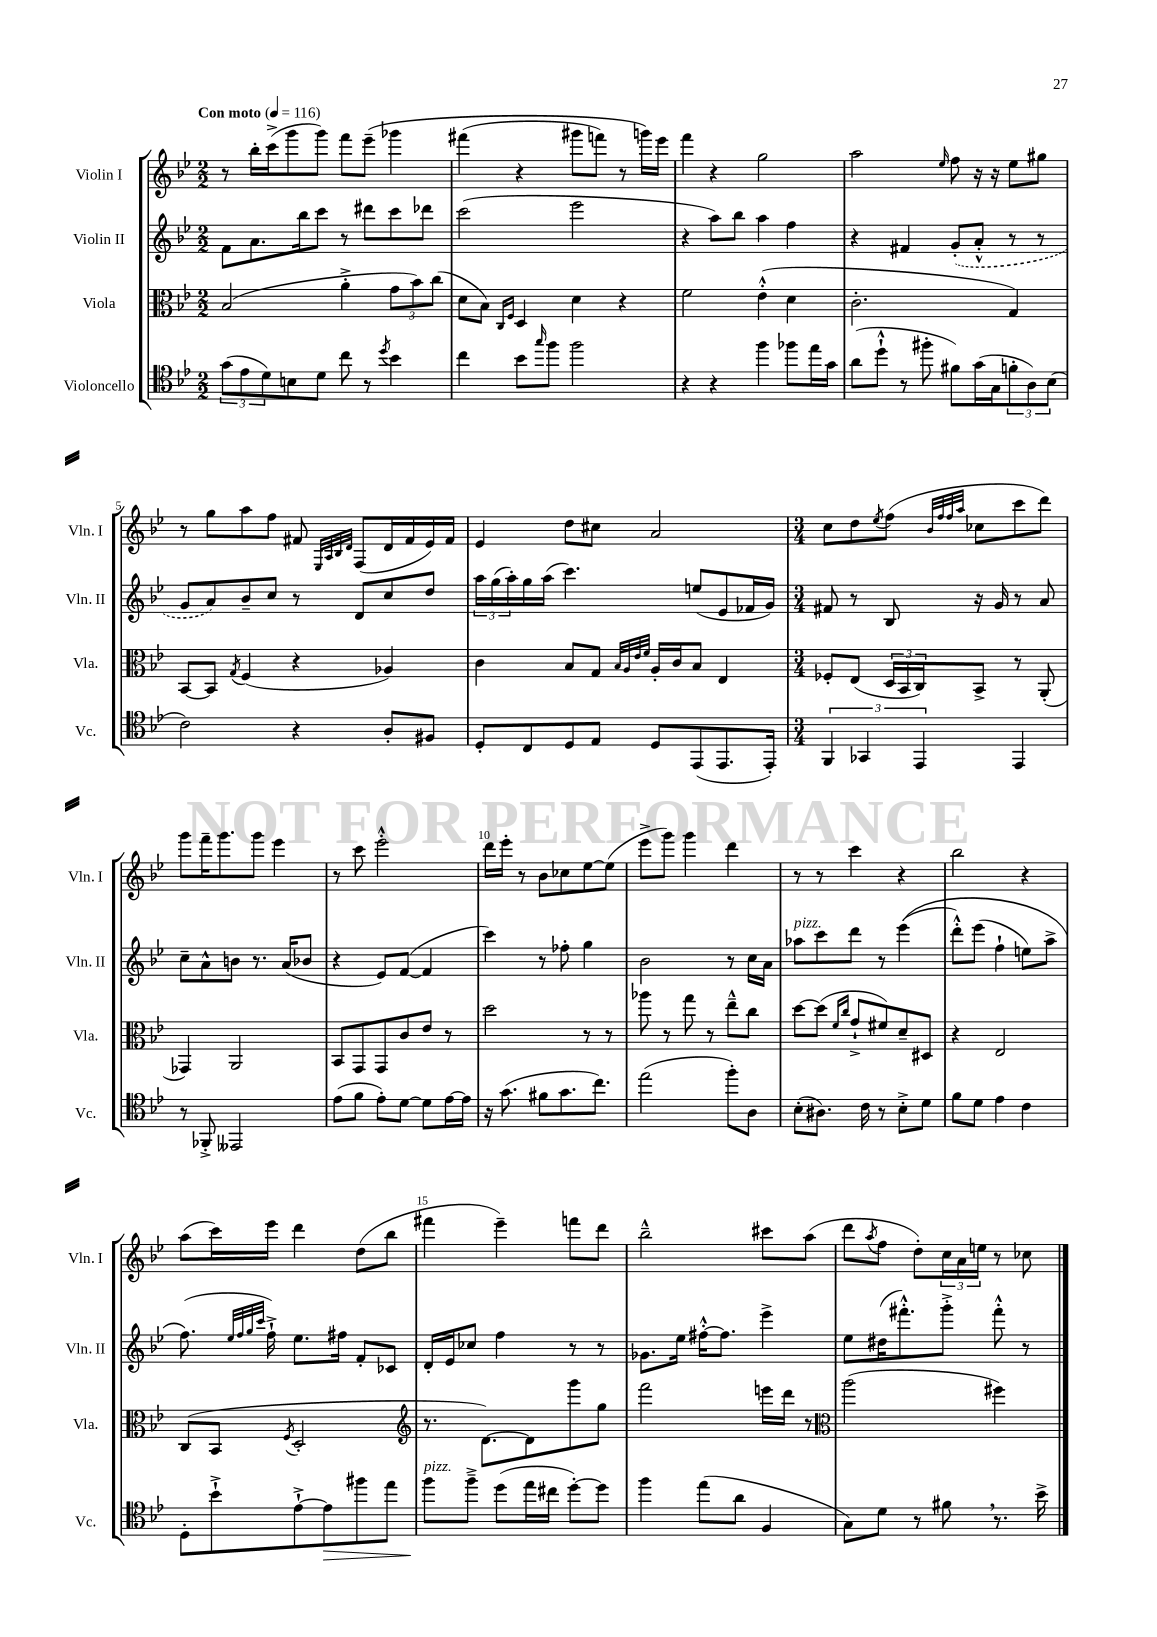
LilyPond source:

<<
\new StaffGroup <<
\new Staff = "s0" \with { instrumentName = "Violin I" shortInstrumentName = "Vln. I" } {
    \clef treble \key bes \major \numericTimeSignature \time 2/2 \tempo "Con moto" 4 = 116
    r8 bes''16-. c'''16->( g'''8 g'''8) f'''8 ees'''8--\( ges'''4 |
    fis'''4( r4 gis'''8 f'''8) r8 g'''16\) ees'''16 |
    f'''4 r4 g''2 |
    a''2 \grace { ees''16 } f''8 r16 r16 ees''8 gis''8 |
    r8 g''8 a''8 f''8 fis'8 \grace { ees32 a32 bes32 d'32 } f8( d'16 fis'16 ees'16) fis'16 |
    ees'4 d''8 cis''8 a'2 |
    \numericTimeSignature \time 3/4 c''8 d''8 \acciaccatura { ees''8 } f''8( \grace { bes'32 f''32 f''32 a''32 } ces''8 c'''8 d'''8) |
    g'''8 f'''16-- g'''8. g'''8 ees'''4 |
    r8 c'''8 ees'''2-.-^ |
    d'''16 ees'''16-. r8 bes'8 ces''8 ees''8~ ees''8( |
    ees'''8-> g'''8) g'''4 d'''4 |
    r8 r8 c'''4 r4 |
    bes''2 r4 |
    a''8( c'''16) ees'''16 d'''4 d''8( bes''8 |
    fis'''4 ees'''4--) f'''8 d'''8 |
    bes''2---^ cis'''8 a''8( |
    d'''8 \acciaccatura { a''8 } f''8 d''8-.) \tuplet 3/2 { c''16 a'16 e''16 } r8 ces''8 \bar "|." |
}
\new Staff = "s1" \with { instrumentName = "Violin II" shortInstrumentName = "Vln. II" } {
    \clef treble \key bes \major \numericTimeSignature \time 2/2
    f'8 a'8. bes''16 c'''8 r8 dis'''8 c'''8 des'''8 |
    c'''2( ees'''2 |
    r4 a''8) bes''8 a''4 f''4 |
    r4 fis'4 \once \slurDashed g'8-.( a'8-.-^ r8 r8 |
    g'8 a'8) bes'8-- c''8 r8 d'8 c''8 d''8 |
    \tuplet 3/2 { a''16 g''16( a''16-.) } g''16 a''16( c'''4.) e''8( ees'8 fes'16 g'16) |
    \numericTimeSignature \time 3/4 fis'8 r8 bes8 r16 g'16 r8 a'8 |
    c''8-- a'8-^ b'8 r8. a'16( bes'8 |
    r4 ees'8) f'8~( f'4 |
    c'''4) r8 fes''8-. g''4 |
    bes'2 r8 c''16 a'16 |
    aes''8^\markup { \italic "pizz." } c'''8 d'''8 r8 ees'''4(\( |
    d'''8-.-^) ees'''8( f''4-! e''8) a''8-> |
    f''8.(\) \grace { ees''32 f''32 g''32 c'''32 } f''16-!->) ees''8. fis''16 f'8-. ces'8 |
    d'16-. ees'16 ces''8 f''4 r8 r8 |
    ges'8. ees''16 fis''16~-.-^ fis''8. ees'''4-> |
    ees''8 dis''16( fis'''8.-.-^) g'''8-.-> fis'''8-.-^ r8 \bar "|." |
}
\new Staff = "s2" \with { instrumentName = "Viola" shortInstrumentName = "Vla." } {
    \clef alto \key bes \major \numericTimeSignature \time 2/2
    bes2( a'4-.-> \tuplet 3/2 { g'8 bes'8) c''8( } |
    d'8 bes8) \grace { c16 f16 } d4 d'4 r4 |
    f'2 ees'4-.-^( d'4 |
    c'2.-. g4) |
    bes,8~ bes,8 \acciaccatura { g8 } f4( r4 aes4) |
    c'4 bes8 g8 \grace { bes32 a32 ees'32 f'32 } a16-. c'16 bes8 ees4 |
    \numericTimeSignature \time 3/4 fes8-. ees8( \tuplet 3/2 { d16 bes,16 c16) } bes,8-> r8 a,8-.( |
    ges,4) a,2 |
    bes,8 g,8 g,8 c'8 ees'8 r8 |
    d''2 r8 r8 |
    aes''8 r8 g''8 r8 ees''8---^ c''8 |
    d''8~ d''8( \grace { f'16 c''16 } g'8-!-> fis'8) d'8-- dis8 |
    r4 ees2 |
    c8( bes,8 \acciaccatura { f8 } d2-. |
    \clef treble r8. d'8.~) d'8 g'''8 g''8 |
    f'''2 e'''16 d'''16 r8 |
    \clef alto a''2( fis''4) \bar "|." |
}
\new Staff = "s3" \with { instrumentName = "Violoncello" shortInstrumentName = "Vc." } {
    \clef tenor \key bes \major \numericTimeSignature \time 2/2
    \tuplet 3/2 { g'8( ees'8 d'8) } b8 d'8 c''8 r8 \acciaccatura { d''8 } bes'4 |
    c''4 bes'8 \grace { g''16 } f''8 f''2 |
    r4 r4 f''4 fes''8 ees''16 g'16 |
    a'8( d''8-!-^ r8 fis''8-. fis'8) g'16( g16 \tuplet 3/2 { f'8-. a8) bes8( } |
    c'2) r4 a8-. fis8 |
    d8-. c8 d8 ees8 d8 ees,8( ees,8. ees,16-.) |
    \numericTimeSignature \time 3/4 \tuplet 3/2 { f,4 ges,4 ees,4 } ees,4 |
    r8 fes,8-.-> eeses,2 |
    ees'8( f'8 ees'8-.) d'8~ d'8 ees'16~ ees'16 |
    r16 g'8.( fis'8 g'8. c''8.) |
    ees''2( f''8-.) a8 |
    bes8-.( ais8.) c'16 r8 bes8-.-> d'8 |
    f'8 d'8 ees'4 c'4 |
    d8-. bes'8-!-> ees'8~-!-> ees'8\> fis''8 ees''8 |
    f''8\!^\markup { \italic "pizz." } f''8---> d''8( ees''16 cis''16 d''8~-.) d''8 |
    f''4 ees''8( a'8 f4 |
    g8) d'8 r8 fis'8 \breathe r8. bes'16-> \bar "|." |
}
>>
>>
\layout { \context { \Score \override BarNumber.break-visibility = ##(#f #t #t) barNumberVisibility = #(every-nth-bar-number-visible 5) } }
